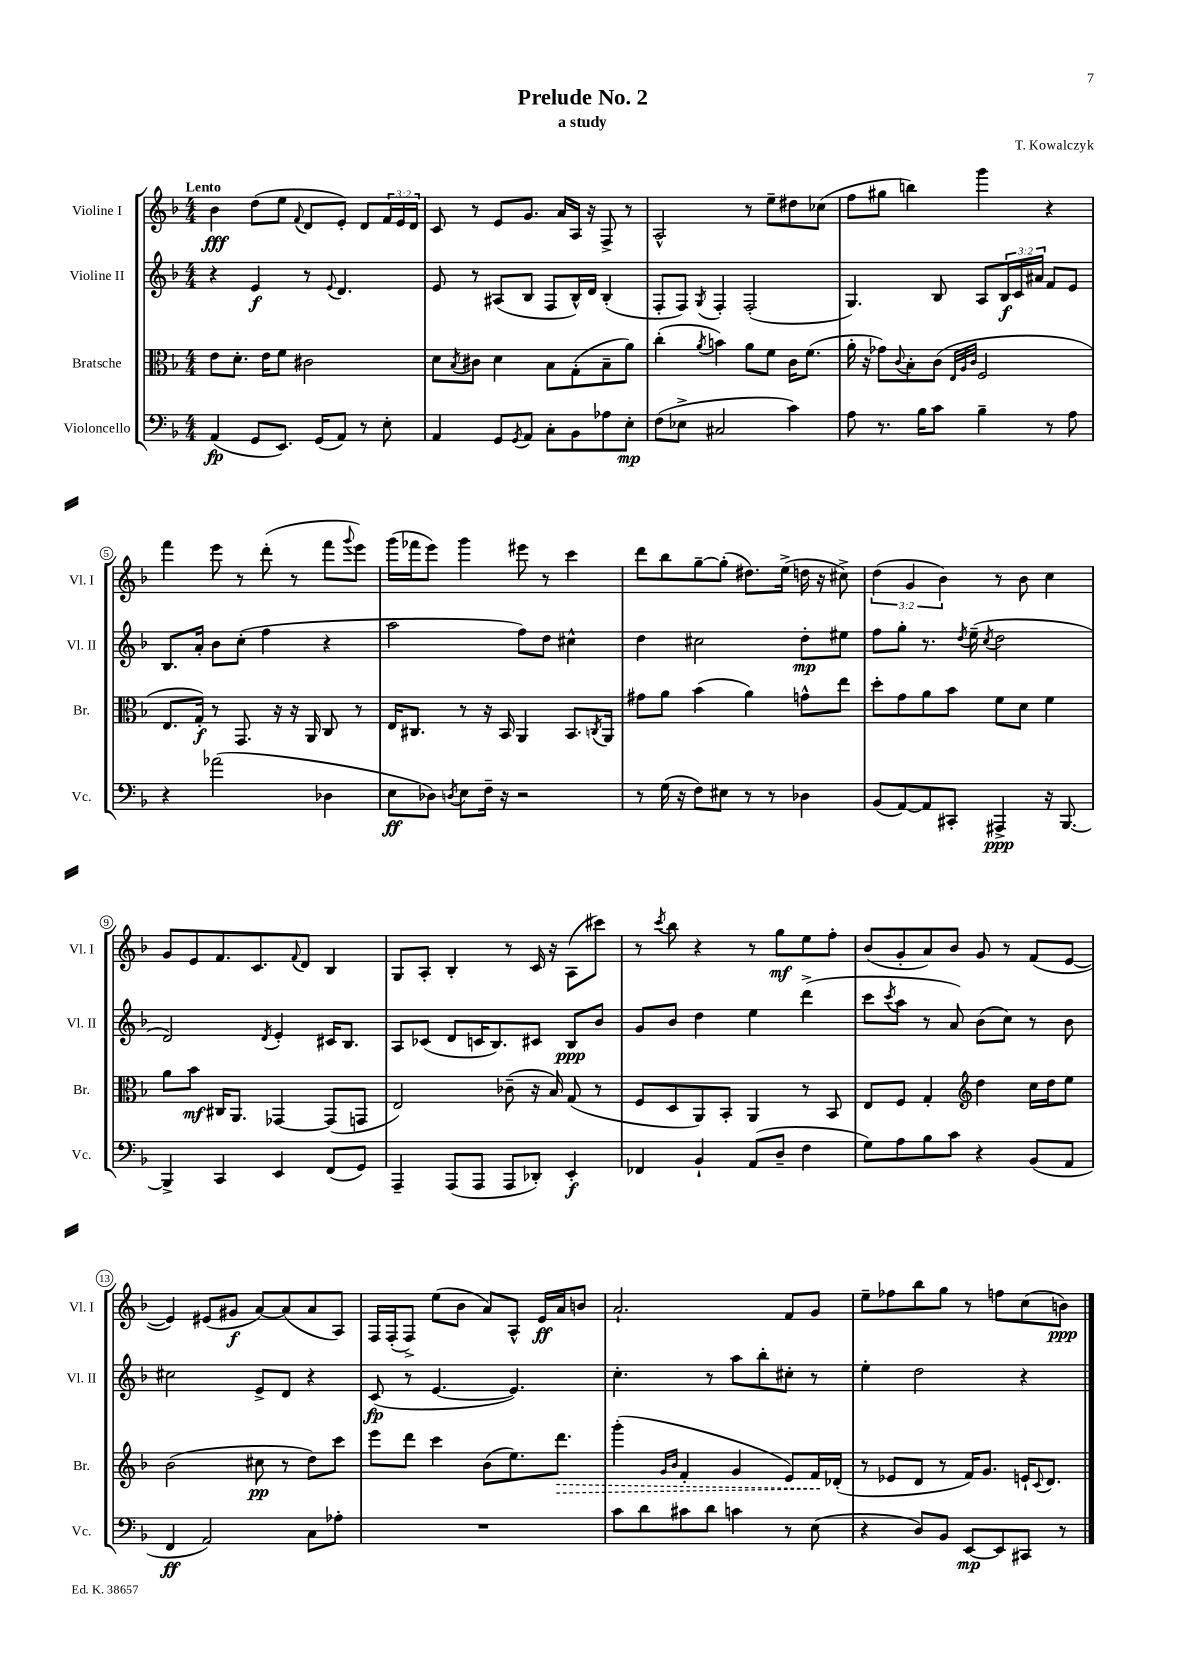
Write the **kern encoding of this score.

**kern	**dynam	**kern	**dynam	**kern	**dynam	**kern	**dynam
*part4	*part4	*part3	*part3	*part2	*part2	*part1	*part1
*staff4	*staff4	*staff3	*staff3	*staff2	*staff2	*staff1	*staff1
*I"Violoncello	*	*I"Bratsche	*	*I"Violine II	*	*I"Violine I	*
*I'Vc.	*	*I'Br.	*	*I'Vl. II	*	*I'Vl. I	*
*clefF4	*	*clefC3	*	*clefG2	*	*clefG2	*
*k[b-]	*	*k[b-]	*	*k[b-]	*	*k[b-]	*
*M4/4	*	*M4/4	*	*M4/4	*	*M4/4	*
=1	=1	=1	=1	=1	=1	=1	=1
!	!	!	!	!	!	!LO:TX:a:B:t=Lento	!
(4AA/	fp	8e\L	.	4r	.	4b-\	fff
.	.	8.d'\J	.	.	.	.	.
8GG/L	.	.	.	4e/	f	(8dd\L	.
.	.	16e\KL	.	.	.	.	.
8.EE/J)	.	8f\J	.	.	.	8ee\J	.
.	.	.	.	.	.	8qqf/	.
.	.	2c#X\	.	8r	.	8d/L	.
(16GG/KL	.	.	.	.	.	.	.
.	.	.	.	8qqe/	.	.	.
8AA/J)	.	.	.	4.d/	.	8e'/J)	.
8r	.	.	.	.	.	8d/L	.
8E'\	.	.	.	.	.	24f/L	.
.	.	.	.	.	.	24e/	.
.	.	.	.	.	.	24d/JJ	.
=2	=2	=2	=2	=2	=2	=2	=2
4AA/	.	8d\L	.	8e/	.	8c/	.
.	.	8qB-/	.	.	.	.	.
.	.	8c#X\J	.	8r	.	8r	.
8GG/L	.	4d\	.	(8A#X/L	.	8e/L	.
8qGG/	.	.	.	.	.	.	.
8AA/J	.	.	.	8B-/J	.	8.g/J	.
8C'\L	.	8B-\L	.	8F/L	.	.	.
.	.	.	.	.	.	16a/LL	.
8BB-\	.	(8G'\	.	16B-^^/L)	.	16A/JJ	.
.	.	.	.	16d/JJ	.	16r	.
8A-X\	.	8B-~\	.	(4B-'/	.	8F^/	.
8E'\J	mp	8a\J)	.	.	.	8r	.
=3	=3	=3	=3	=3	=3	=3	=3
(8F\L	.	(4cc'\	.	8F'/L	.	2A^^/	.
8E-X^\J	.	.	.	8F/J)	.	.	.
.	.	8qa/	.	8qG/	.	.	.
2C#X/	.	4bn\)	.	4F'/	.	.	.
.	.	8a\L	.	(2F'/	.	8r	.
.	.	8f\J	.	.	.	8ee~\L	.
4c\)	.	16c\KL	.	.	.	8dd#X\	.
.	.	(8.f\J	.	.	.	.	.
.	.	.	.	.	.	(8cc-X\J	.
=4	=4	=4	=4	=4	=4	=4	=4
8A\	.	16a'\	.	4.G/)	.	8ff\L	.
.	.	16r	.	.	.	.	.
8.r	.	8g-X\L)	.	.	.	8gg#X\J	.
.	.	8qqc/	.	.	.	.	.
.	.	8B-'\	.	.	.	4bbn\)	.
16B-\KL	.	.	.	.	.	.	.
8c\J	.	(8c\J	.	8B-/	.	.	.
.	.	32qqE/LLL	.	.	.	.	.
.	.	32qqA/	.	.	.	.	.
.	.	32qqc/JJJ	.	.	.	.	.
4B-~\	.	2F/	.	8A/L	.	4ggg\	.
.	.	.	.	24B-/L	f	.	.
.	.	.	.	24c/	.	.	.
.	.	.	.	24a#X/JJ	.	.	.
8r	.	.	.	8f/L	.	4r	.
8A\	.	.	.	8e/J	.	.	.
!!LO:LB:g=z
=5	=5	=5	=5	=5	=5	=5	=5
4r	.	8.E/L	.	8.B-/L	.	4fff\	.
.	.	16G'/Jk)	f	16a'/Jk	.	.	.
(2a-X\	.	8r	.	8b-\L	.	8eee\	.
.	.	8.GG/	.	(8cc'\J	.	8r	.
.	.	.	.	4ff\	.	(8ddd'\	.
.	.	16r	.	.	.	.	.
.	.	16r	.	.	.	8r	.
.	.	16AA/	.	.	.	.	.
4D-X\	.	8C/	.	4r	.	8fff\L	.
.	.	.	.	.	.	8qqggg/	.
.	.	8r	.	.	.	8eee\J)	.
=6	=6	=6	=6	=6	=6	=6	=6
8E\L	ff	16E/KL	.	2aa\	.	(16ggg\LL	.
.	.	8.C#X/J	.	.	.	16fff-X\J	.
8D-X\J)	.	.	.	.	.	8eee\J)	.
8qDn/	.	.	.	.	.	.	.
8E\L	.	8r	.	.	.	4ggg\	.
16F~\Jk	.	16r	.	.	.	.	.
16r	.	16BB-/	.	.	.	.	.
2r	.	4AA/	.	8ff\L)	.	8eee#X\	.
.	.	.	.	8dd\J	.	8r	.
.	.	8.BB-/L	.	4cc#X^^\	.	4ccc\	.
.	.	8qCn/	.	.	.	.	.
.	.	16AA/Jk	.	.	.	.	.
=7	=7	=7	=7	=7	=7	=7	=7
8r	.	8g#X\L	.	4dd\	.	8ddd\L	.
(16G\	.	8a\J	.	.	.	8bb-\	.
16r	.	.	.	.	.	.	.
8F\L)	.	(4b-\	.	2cc#X\	.	[8gg~\	.
8E#X\J	.	.	.	.	.	(8gg'\J]	.
8r	.	4a\)	.	.	.	8.dd#X\L)	.
8r	.	.	.	.	.	.	.
.	.	.	.	.	.	(16ee^\Jk	.
4D-X\	.	8gn^^\L	.	8dd'\L	mp	16ddn\	.
.	.	.	.	.	.	16r	.
.	.	8ee\J	.	8ee#X\J	.	8cc#X^\)	.
=8	=8	=8	=8	=8	=8	=8	=8
(8BB-/L	.	8dd'\L	.	8ff\L	.	(6dd\	.
[8AA/)	.	8g\	.	8gg'\J	.	.	.
.	.	.	.	.	.	6g/	.
8AA/]	.	8a\	.	8.r	.	.	.
.	.	.	.	.	.	6b-\)	.
8CC#X'/J	.	8b-\J	.	.	.	.	.
.	.	.	.	8qdd/	.	.	.
.	.	.	.	(16ee~\	.	.	.
.	.	.	.	8qcc/	.	.	.
4AAA#X^/	ppp	8f\L	.	2dd\	.	8r	.
.	.	8d\J	.	.	.	8b-\	.
16r	.	4f\	.	.	.	4cc\	.
[8.BBB-/	.	.	.	.	.	.	.
!!LO:LB:g=z
=9	=9	=9	=9	=9	=9	=9	=9
4BBB-^/]	.	8a\L	.	2d/)	.	8g/L	.
.	.	8b-\J	mf	.	.	8e/	.
4CC/	.	16C#X/KL	.	.	.	8.f/	.
.	.	8.AA/J	.	.	.	.	.
.	.	.	.	.	.	8.c/	.
.	.	.	.	8qd/	.	.	.
4EE/	.	[4GG-X/	.	4e'/	.	.	.
.	.	.	.	.	.	8qqf/	.
.	.	.	.	.	.	8d/J	.
(8FF/L	.	(8GG-/L]	.	16c#X/KL	.	4B-/	.
.	.	.	.	8.B-/J	.	.	.
8GG/J)	.	8GGn/J	.	.	.	.	.
=10	=10	=10	=10	=10	=10	=10	=10
4AAA~/	.	2E/)	.	8A/L	.	8G/L	.
.	.	.	.	(8c-X/J	.	8A'/J	.
(8AAA/L	.	.	.	8d/L	.	4B-'/	.
8AAA/J	.	.	.	16cn/K	.	.	.
.	.	.	.	8.B-/)	.	.	.
8AAA/L	.	(8c-X~\	.	.	.	8r	.
8DD-X'/J)	.	16r	.	8c#X/J	.	16c/	.
.	.	16B-/)	.	.	.	16r	.
4EE'/	f	(8G/	.	8B-/L	ppp	(8A\L	.
.	.	8r	.	8b-/J	.	8ccc#X\J)	.
=11	=11	=11	=11	=11	=11	=11	=11
4FF-X/	.	8F/L	.	8g/L	.	8r	.
.	.	.	.	.	.	8qccc/	.
.	.	8D/	.	8b-/J	.	8bb-\	.
4BB-`/	.	8AA/)	.	4dd\	.	4r	.
.	.	8BB-'/J	.	.	.	.	.
(8AA/L	.	4AA/	.	4ee\	.	8r	.
8D~/J	.	.	.	.	.	8gg\L	mf
4F\	.	8r	.	(4ddd^\	.	8ee\	.
.	.	8BB-/	.	.	.	8ff'\J	.
=12	=12	=12	=12	=12	=12	=12	=12
8G\L)	.	8E/L	.	8ccc\L	.	(8b-/L	.
.	.	.	.	8qccc/	.	.	.
8A\	.	8F/J	.	8aa\J	.	8g'/	.
8B-\	.	4G'/	.	8r	.	8a/)	.
8c\J	.	.	.	8a/)	.	8b-/J	.
*	*	*clefG2	*	*	*	*	*
4r	.	4dd\	.	(8b-\L	.	8g/	.
.	.	.	.	8cc\J)	.	8r	.
(8BB-/L	.	16cc\LL	.	8r	.	(8f/L	.
.	.	16dd\J	.	.	.	.	.
8AA/J	.	8ee\J	.	8b-\	.	[8e/J	.
!!LO:LB:g=z
=13	=13	=13	=13	=13	=13	=13	=13
4FF/	ff	(2b-\	.	2cc#X\	.	4e/])	.
2AA/)	.	.	.	.	.	(8e#X/L	.
.	.	.	.	.	.	8g#X/J	f
.	.	8cc#X\	pp	8e^/L	.	[8a/L)	.
.	.	8r	.	8d/J	.	(8a/]	.
8C\L	.	8dd\L)	.	4r	.	8a/	.
8A-X'\J	.	8ccc\J	.	.	.	8A/J)	.
=14	=14	=14	=14	=14	=14	=14	=14
1r	.	8eee\L	.	(8c/	fp	16F/LL	.
.	.	.	.	.	.	(16F'/J	.
.	.	8ddd\J	.	8r	.	8F^/J)	.
.	.	4ccc\	.	[4.e/	.	(8ee\L	.
.	.	.	.	.	.	8b-\J	.
.	.	(8b-\L	.	.	.	8a/L)	.
.	.	8.ee\)	.	4.e/])	.	8A^^/J	.
.	.	.	.	.	.	16e/LL	ff
!	!	!	!LO:HP:b	!	!	!	!
.	.	8.ddd\J	>	.	.	16a/J	.
.	.	.	.	.	.	8bn/J	.
=15	=15	=15	=15	=15	=15	=15	=15
8c\L	.	(4ggg'\	.	4.cc'\	.	2.a`/	.
8d\	.	.	.	.	.	.	.
.	.	16qqg/LL	.	.	.	.	.
.	.	16qqb-/JJ	.	.	.	.	.
8c#X\	.	4f'/	.	.	.	.	.
8d\J	.	.	.	8r	.	.	.
4cn\	.	4g/	.	8aa\L	.	.	.
.	.	.	.	8bb-'\	.	.	.
8r	.	8e/L)	.	8cc#X'\J	.	8f/L	.
(8E\	.	16f/L	.	8r	.	8g/J	.
.	.	(16d-X'/JJ	]	.	.	.	.
=16	=16	=16	=16	=16	=16	=16	=16
4r	.	8r	.	4ee'\	.	8ee~\L	.
.	.	8e-X/L	.	.	.	8ff-X\	.
8D/L)	.	8d/J	.	2dd\	.	8bb-\	.
8BB-/J	.	8r	.	.	.	8gg\J	.
[8EE/L	mp	16f/KL)	.	.	.	8r	.
.	.	8.g/J	.	.	.	.	.
8EE/]	.	.	.	.	.	8ffn\L	.
8CC#X/J	.	16en`/KL	.	4r	.	(8cc\	.
.	.	8qqc/	.	.	.	.	.
.	.	8.d/J	.	.	.	.	.
8r	.	.	.	.	.	8bn\J)	ppp
==	==	==	==	==	==	==	==
*-	*-	*-	*-	*-	*-	*-	*-
